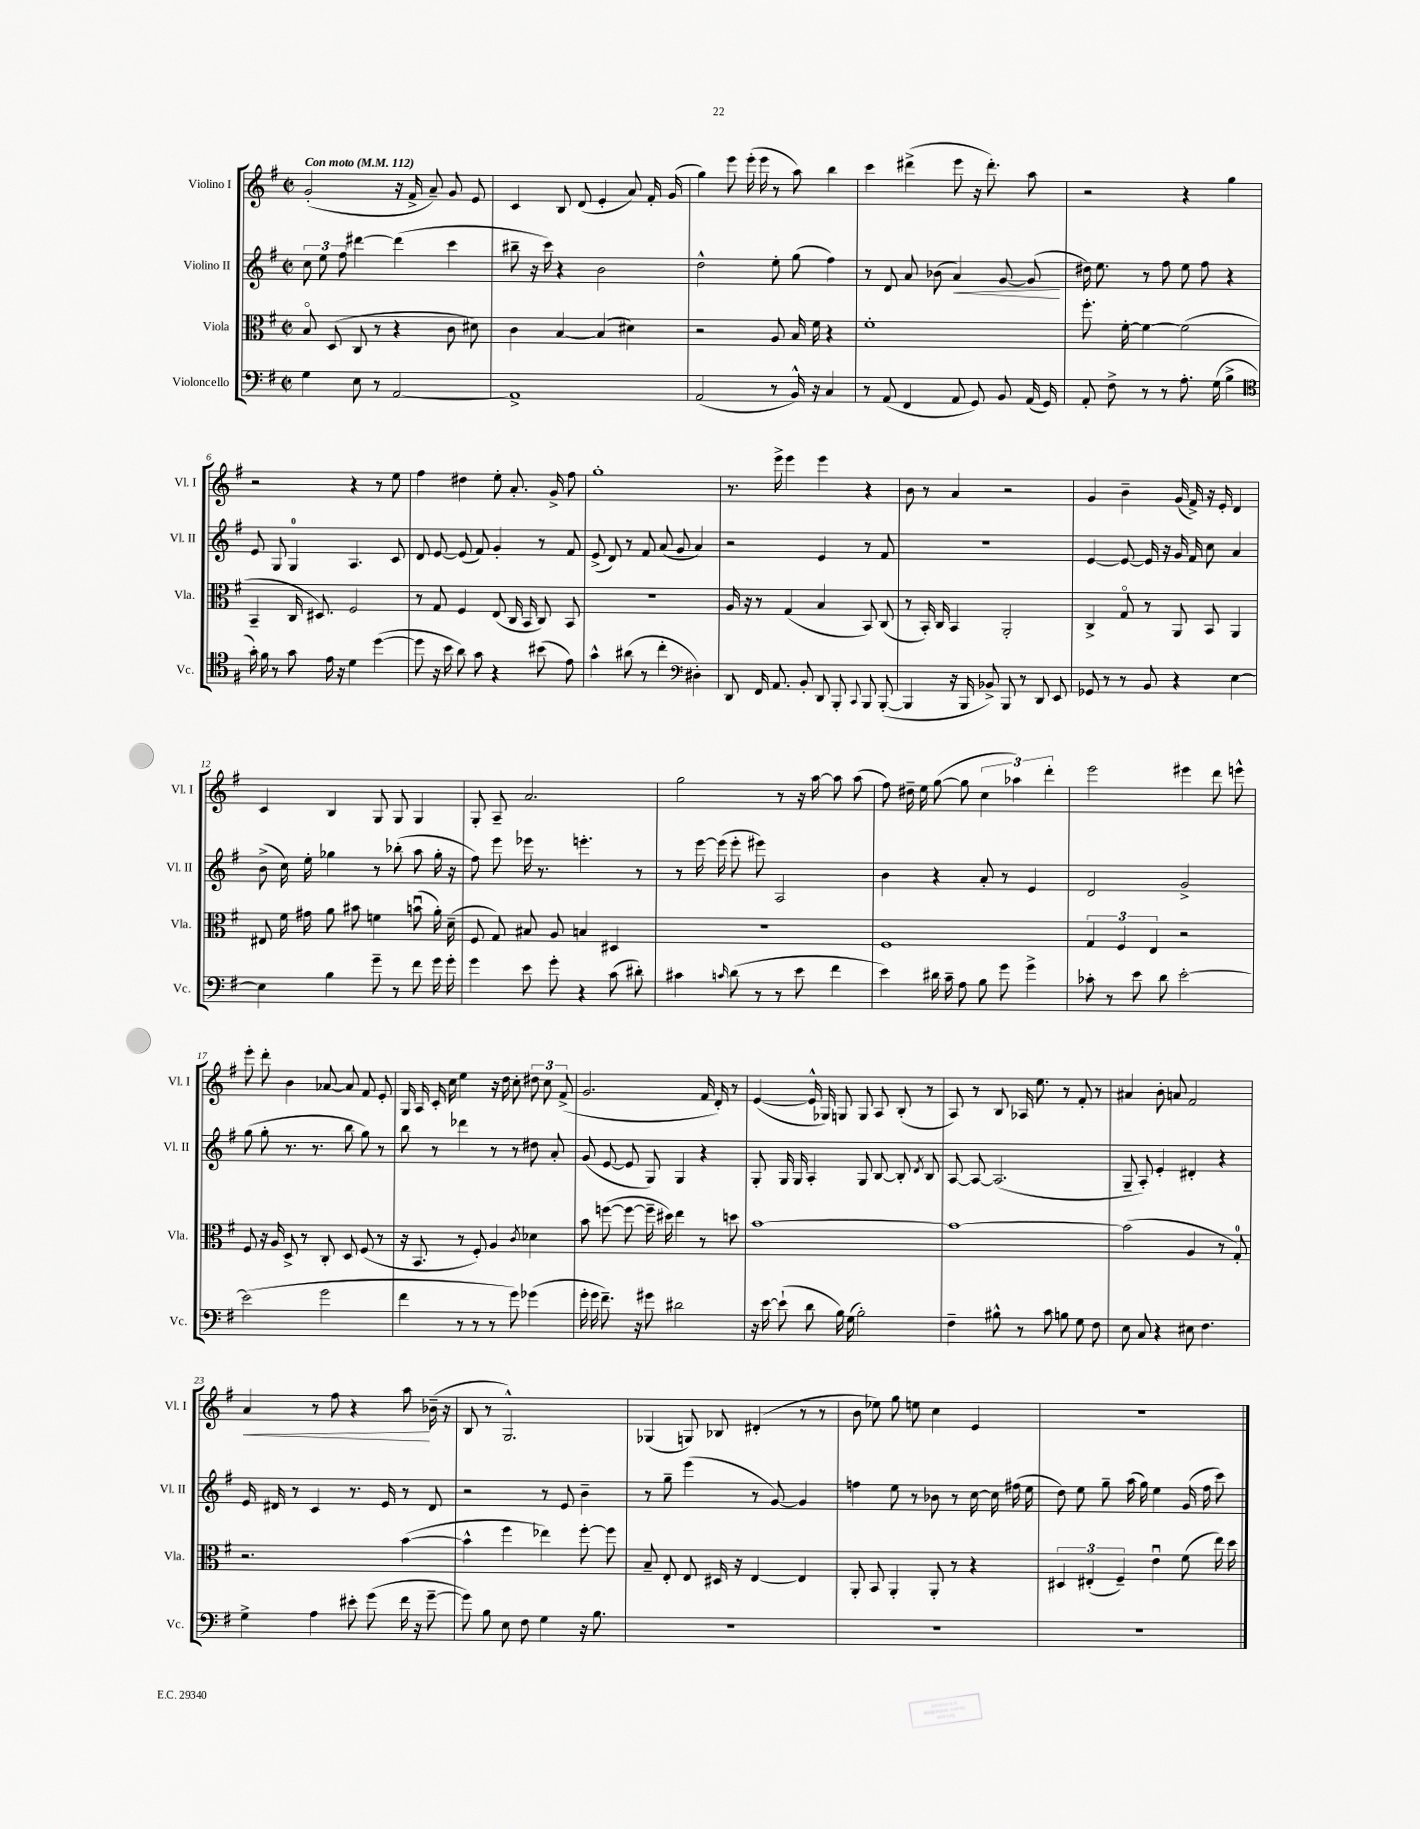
<<
\new StaffGroup <<
\new Staff = "s0" \with { instrumentName = "Violino I" shortInstrumentName = "Vl. I" } {
    \clef treble \key g \major \defaultTimeSignature \time 2/2 \tempo "Con moto" 4 = 112
    \autoBeamOff g'2-.( r16 fis'16-> a'8--) g'8 e'8 |
    c'4 b8 d'8( e'4-. a'8) fis'16-. g'16( |
    g''4) e'''8 e'''16-.( e'''16 r8 a''8) b''4 |
    c'''4 dis'''4->( e'''8 r16 dis'''8.-.) a''8 |
    r2 r4 g''4 |
    r2 r4 r8 e''8 |
    fis''4 dis''4 e''8-. a'8.-. g'16-> fis''8 |
    g''1-. |
    r8. e'''16-> e'''4 e'''4 r4 |
    b'8 r8 a'4 r2 |
    g'4 b'4-- g'16( fis'16->) r16 e'16-. d'4 |
    c'4 b4 g8 g8 g4 |
    g8-. a8-- a'2. |
    g''2 r8 r16 a''16~ a''8 a''8( |
    fis''8) dis''16-- e''16 g''8~( g''8 \tuplet 3/2 { c''4 aes''4) d'''4-. } |
    e'''2 eis'''4 d'''8 e'''8-^ |
    e'''8-. d'''8-. b'4 aes'8~ aes'8 fis'8 e'8-. |
    g16 a16 c'16-. c''16 e''4 r16 d''16 c''8-. \tuplet 3/2 { dis''8 c''8 fis'8->( } |
    g'2. fis'16 d'16-.) r8 |
    e'4~( e'16-^ ges16) g8 g8 a8 b8-.( r8 |
    a8) r8 b8 aes16 e''8. r8 fis'8-. r8 |
    ais'4 b'8-. a'8 fis'2 |
    a'4\< r8 fis''8 r4 a''8\! bes'16--( r16 |
    b8 r8 g2.-^) |
    ges4( g8) bes8 dis'4-.( r8 r8 |
    b'8 ees''8) g''8 e''8 c''4 e'4 |
    r1 \bar "|." |
}
\new Staff = "s1" \with { instrumentName = "Violino II" shortInstrumentName = "Vl. II" } {
    \clef treble \key g \major \defaultTimeSignature \time 2/2
    \autoBeamOff \tuplet 3/2 { c''8 e''8 fis''8 } dis'''4~ dis'''4( c'''4 |
    bis''8-- r16 c'''16) r4 b'2 |
    d''2-^ e''8-. g''8( fis''4) |
    r8 d'8 a'8 bes'8( a'4\<) g'8~ g'8\!( |
    dis''16) e''8. r8 fis''8 e''8 fis''8 r4 |
    e'8 g8 g4-0 a4. c'8 |
    d'8 e'8~ e'8( fis'8) g'4-. r8 fis'8 |
    e'8->( d'8) r8 fis'8 a'8( g'8 a'4) |
    r2 e'4 r8 fis'8 |
    R1 |
    e'4~ e'8~ e'16 r16 g'16 fis'16 c''8 a'4 |
    b'8->( c''16) e''16-. ges''4 r8 bes''8-.( a''8 ges''16-. r16 |
    fis''8) e'''8 ees'''16 r8. e'''4.-. r8 |
    r8 e'''16~ e'''16( e'''8-. eis'''8) a2 |
    b'4 r4 a'8-. r8 e'4 |
    d'2 g'2-> |
    g''8( g''8-. r8. r8. b''8 g''8) r8 |
    b''8 r8 des'''4 r8 r8 dis''8 a'8-. |
    g'8( e'8~ e'8 g8) g4 r4 |
    g8-. g16 g16 a4-. g8 b8~ b8-. \acciaccatura { d'8 } b8 |
    a8~ a8~ a2.( |
    g8-- a8-.) e'4-. dis'4-. r4 |
    e'16 dis'16 r8 c'4 r8. e'16 r8 dis'8 |
    r2 r8 e'8 b'4-- |
    r8 g''8-- e'''4( r8 g'8~) g'4 |
    f''4 e''8 r8 bes'8 r8 c''16~ c''16 fis''16( e''16 |
    d''8) e''8 g''8-- a''16( g''16) e''4 g'16( fis''16 c'''8) \bar "|." |
}
\new Staff = "s2" \with { instrumentName = "Viola" shortInstrumentName = "Vla." } {
    \clef alto \key g \major \defaultTimeSignature \time 2/2
    \autoBeamOff b8\flageolet d8( c8 r8 r4 c'8 dis'8) |
    c'4 b4~ b4( dis'4) |
    r2 a8 b16 fis'16 r4 |
    fis'1-. |
    fis''8.-. fis'16~-. fis'4~ fis'2( |
    b,4-- c16 dis8.) fis2 |
    r8 g8 fis4 e8( c16 b,16 c8) b,8 |
    R1 |
    a16 r16 r8 g4( b4 b,8) c8( |
    r8 b,16-.) c16 b,4 a,2-. |
    c4-> g8\flageolet r8 a,8 b,8 a,4 |
    eis8 fis'16 gis'16 a'8 bis'8 f'4 b'8\downbow( a'16-.) d'16--( |
    fis8 g8) bis8 a8 b4 dis4 |
    R1 |
    fis1 |
    \tuplet 3/2 { g4 fis4 e4 } r2 |
    fis8 r16 a16 d8-> r8 c8-. d8 fis8( r8 |
    r16 b,8. r8 fis8-.) a4 \acciaccatura { c'8 } des'4 |
    b'8 f''8~( f''8~ f''16-- dis''16) e''4 r8 d''8 |
    b'1~ |
    b'1~ |
    b'2( a4 r8 g8-0-.) |
    r2. b'4~( |
    b'4-^ fis''4 ees''4) fis''8~-. fis''8 |
    b8-- e8-. e8 dis16 r16 e4~ e4 |
    a,8-. b,8 a,4-. a,8-. r8 r4 |
    \tuplet 3/2 { dis4 eis4-.( fis4--) } e'4\downbow fis'8( e''16) d''16 \bar "|." |
}
\new Staff = "s3" \with { instrumentName = "Violoncello" shortInstrumentName = "Vc." } {
    \clef bass \key g \major \defaultTimeSignature \time 2/2
    \autoBeamOff g4 e8 r8 a,2~ |
    a,1-> |
    a,2( r8 b,16-^) r16 c4 |
    r8 a,8( fis,4 a,8 g,8) b,8 a,16( g,16) |
    a,8-. fis8-> r8 r8 a8.-. g16( b4-> |
    \clef tenor g'16-.) fis'16 r8 g'8 e'16 r16 d'4 d''4~( |
    d''8 r16 b'16 a'8) g'8 r4 bis'8( e'8) |
    g'4-^ ais'8( r8 c''4-. \clef bass dis4-.) |
    d,8 fis,16 a,8. b,8-. d,8 b,,8-. \appoggiatura { c,8 } b,,8 b,,8~-.( |
    b,,4 r16 b,,16 bes,8->) b,,8 r8 d,8 e,8 |
    ges,8 r8 r8 b,8 r4 e4~ |
    e4 b4 g'8-- r8 fis'8 g'16 g'16-. |
    g'4 e'8 g'8-. r4 c'8( dis'8-.) |
    cis'4 \grace { c'16 } d'8( r8 r8 e'8 fis'4 |
    e'4) dis'16 c'16-- a8 b8 g'8 g'4-> |
    ces'8-. r8 e'8 d'8 e'2~-. |
    e'2( g'2 |
    fis'4 r8 r8 r8 g'8) ges'4( |
    g'16-. g'16 fis'8.--) r16 gis'8 dis'2 |
    r16 e'16~ e'8-!( d'8 b16) g16( b2-.) |
    fis4-- bis8-^ r8 c'8 b8 g8 fis8 |
    e8 c8 r4 eis8 fis4. |
    g4-> a4 eis'8-. g'8( fis'16 r16 g'8~-- |
    g'8) b8 e8 fis8 g4 r16 b8. |
    R1 |
    R1 |
    R1 \bar "|." |
}
>>
>>
